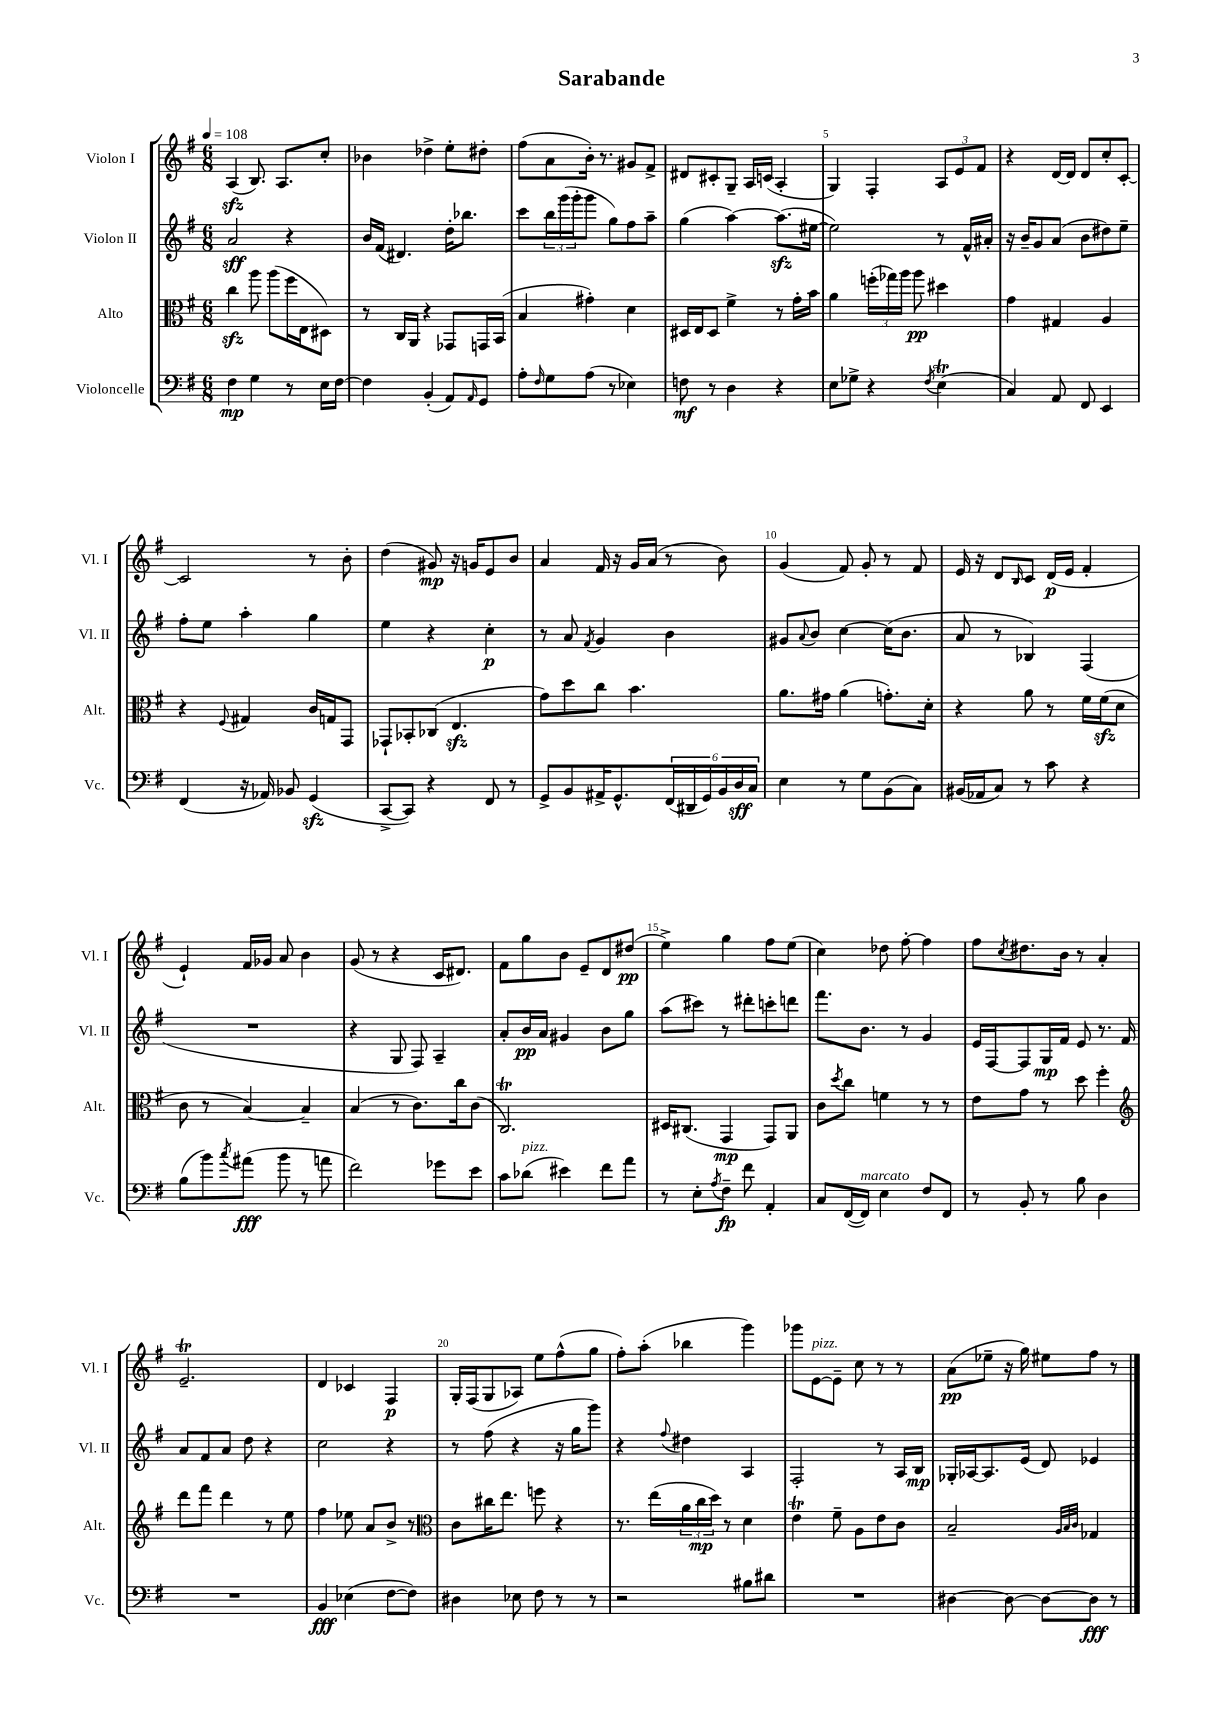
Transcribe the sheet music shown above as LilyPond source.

\header { title = "Sarabande" }
<<
\new StaffGroup <<
\new Staff = "s0" \with { instrumentName = "Violon I" shortInstrumentName = "Vl. I" } {
    \clef treble \key g \major \numericTimeSignature \time 6/8 \tempo 4 = 108
    a4\sfz( b8.) a8. c''8-. |
    bes'4 des''4-> e''8-. dis''8-. |
    fis''8( a'8 b'16-.) r8. gis'8 fis'8-> |
    dis'8 cis'8-. g8-- a16 c'16( a4-. |
    g4) fis4-. \tuplet 3/2 { a8 e'8 fis'8 } |
    r4 d'16~ d'16 d'8 c''8-. c'8~-. |
    c'2 r8 b'8-. |
    d''4( gis'8\mp) r16 g'16 e'8 b'8 |
    a'4 fis'16 r16 g'16 a'16( r8 b'8) |
    g'4( fis'8) g'8-. r8 fis'8 |
    e'16 r16 d'8 \grace { b16 } c'8 d'16\p( e'16 fis'4-. |
    e'4-!) fis'16 ges'16 a'8 b'4 |
    g'8( r8 r4 c'16 dis'8.) |
    fis'8 g''8 b'8 e'8-- d'8 dis''8\pp( |
    e''4->) g''4 fis''8 e''8( |
    c''4) des''8 fis''8~-. fis''4 |
    fis''8 \acciaccatura { c''8 } dis''8. b'16 r8 a'4-. |
    e'2.--\trill |
    d'4 ces'4 fis4\p |
    g16-. fis16( g8 aes8) e''8 fis''8-^( g''8 |
    fis''8-.) a''8-.( bes''4 g'''4) |
    ges'''8 e'8~^\markup { \italic "pizz." } e'8-- c''8 r8 r8 |
    a'8\pp( ees''8-- r16 g''16) eis''8 fis''8 r8 \bar "|." |
}
\new Staff = "s1" \with { instrumentName = "Violon II" shortInstrumentName = "Vl. II" } {
    \clef treble \key g \major \numericTimeSignature \time 6/8
    a'2\sff r4 |
    b'16 fis'16( dis'4.) d''16-. bes''8. |
    c'''8 \tuplet 3/2 { b''16 g'''16( g'''16-. } g'''8 g''8) fis''8 a''8-- |
    g''4( a''4~) a''8.\sfz( eis''16~ |
    eis''2) r8 fis'16-^ ais'16-. |
    r16 b'16-- g'8 a'8( b'8 dis''8) e''8-- |
    fis''8-. e''8 a''4-. g''4 |
    e''4 r4 c''4-.\p |
    r8 a'8 \acciaccatura { fis'8 } g'4 b'4 |
    gis'8 \appoggiatura { a'8 } b'8 c''4~ c''16( b'8. |
    a'8 r8 bes4) fis4( |
    R2. |
    r4 g8 fis8) a4-- |
    a'8-. b'16\pp a'16 gis'4 b'8 g''8 |
    a''8( cis'''8) r8 dis'''8-. c'''8-. d'''8 |
    fis'''8. b'8. r8 g'4 |
    e'16 fis16~ fis8 g16\mp fis'16 e'8 r8. fis'16 |
    a'8 fis'8 a'8 d''8 r4 |
    c''2 r4 |
    r8 fis''8( r4 r16 g''16 g'''8) |
    r4 \appoggiatura { fis''8 } dis''4 a4 |
    fis2-. r8 a16 b16\mp |
    ges16-. aes16~ aes8. e'16( d'8) ees'4 \bar "|." |
}
\new Staff = "s2" \with { instrumentName = "Alto" shortInstrumentName = "Alt." } {
    \clef alto \key g \major \numericTimeSignature \time 6/8
    c''4\sfz a''8 a''8( fis''16 e16 dis8) |
    r8 c16 a,16 r4 ges,8 g,16 b,16( |
    b4 gis'4-.) d'4 |
    dis16 e16 dis8 fis'4-> r8 g'16-. b'16 |
    a'4 \tuplet 3/2 { f''16-.( ges''16) a''16 } a''8\pp dis''4 |
    g'4 gis4 a4 |
    r4 \appoggiatura { fis8 } gis4 c'16 g16 g,8 |
    ges,8-! bes,8-. ces8( e4.\sfz |
    g'8) d''8 c''8 b'4. |
    a'8. gis'16 a'4( g'8.-.) d'16-. |
    r4 a'8 r8 fis'16 fis'16\sfz( d'8 |
    c'8 r8 b4~) b4-- |
    b4( r8 c'8.) c''16 c'8( |
    c2.\trill) |
    dis16 cis8.( g,4\mp g,8) a,8 |
    c'8 \acciaccatura { d''8 } c''8 f'4 r8 r8 |
    e'8 g'8 r8 d''8 fis''4-. |
    \clef treble d'''8 fis'''8 d'''4 r8 e''8 |
    fis''4 ees''8 a'8 b'8-> r8 |
    \clef alto c'8 cis''16 e''8. f''8 r4 |
    r8. e''16( \tuplet 3/2 { a'16 c''16\mp d''16) } r8 d'4 |
    e'4\trill fis'8-- a8 e'8 c'8 |
    b2-- \grace { a32 b32 c'32 } ges4 \bar "|." |
}
\new Staff = "s3" \with { instrumentName = "Violoncelle" shortInstrumentName = "Vc." } {
    \clef bass \key g \major \numericTimeSignature \time 6/8
    fis4\mp g4 r8 e16 fis16~ |
    fis4 b,4-.( a,8) \grace { a,16 } g,8 |
    a8-. \grace { fis16 } g8 a8( r8 ees4) |
    f8\mf r8 d4 r4 |
    e8 ges8-> r4 \acciaccatura { fis8 } e4\trill( |
    c4) a,8 fis,8 e,4 |
    fis,4( r16 aes,16) bes,8 g,4\sfz( |
    c,8~-> c,8) r4 fis,8 r8 |
    g,8-> b,8 ais,16-> g,8.-^ \tuplet 6/4 { fis,16( dis,16 g,16) b,16 d16\sff c16 } |
    e4 r8 g8 b,8( c8) |
    bis,16( aes,16 c8) r8 c'8 r4 |
    b8( b'8) \acciaccatura { c''8 } ais'8\fff( b'8 r8 a'8 |
    fis'2) ges'8 e'8 |
    c'8 des'8^\markup { \italic "pizz." }( eis'4) fis'8 a'8 |
    r8 e8-. \acciaccatura { a8 } fis8--\fp fis'8 a,4-. |
    c8 fis,16~( fis,16^\markup { \italic "marcato" }) e4 fis8 fis,8 |
    r8 b,8-. r8 b8 d4 |
    R2. |
    b,4\fff ees4( fis8~ fis8) |
    dis4 ees8 fis8 r8 r8 |
    r2 bis8 dis'8 |
    R2. |
    dis4~ dis8~ dis8~ dis8\fff r8 \bar "|." |
}
>>
>>
\layout { \context { \Score \override BarNumber.break-visibility = ##(#f #t #t) barNumberVisibility = #(every-nth-bar-number-visible 5) } }
